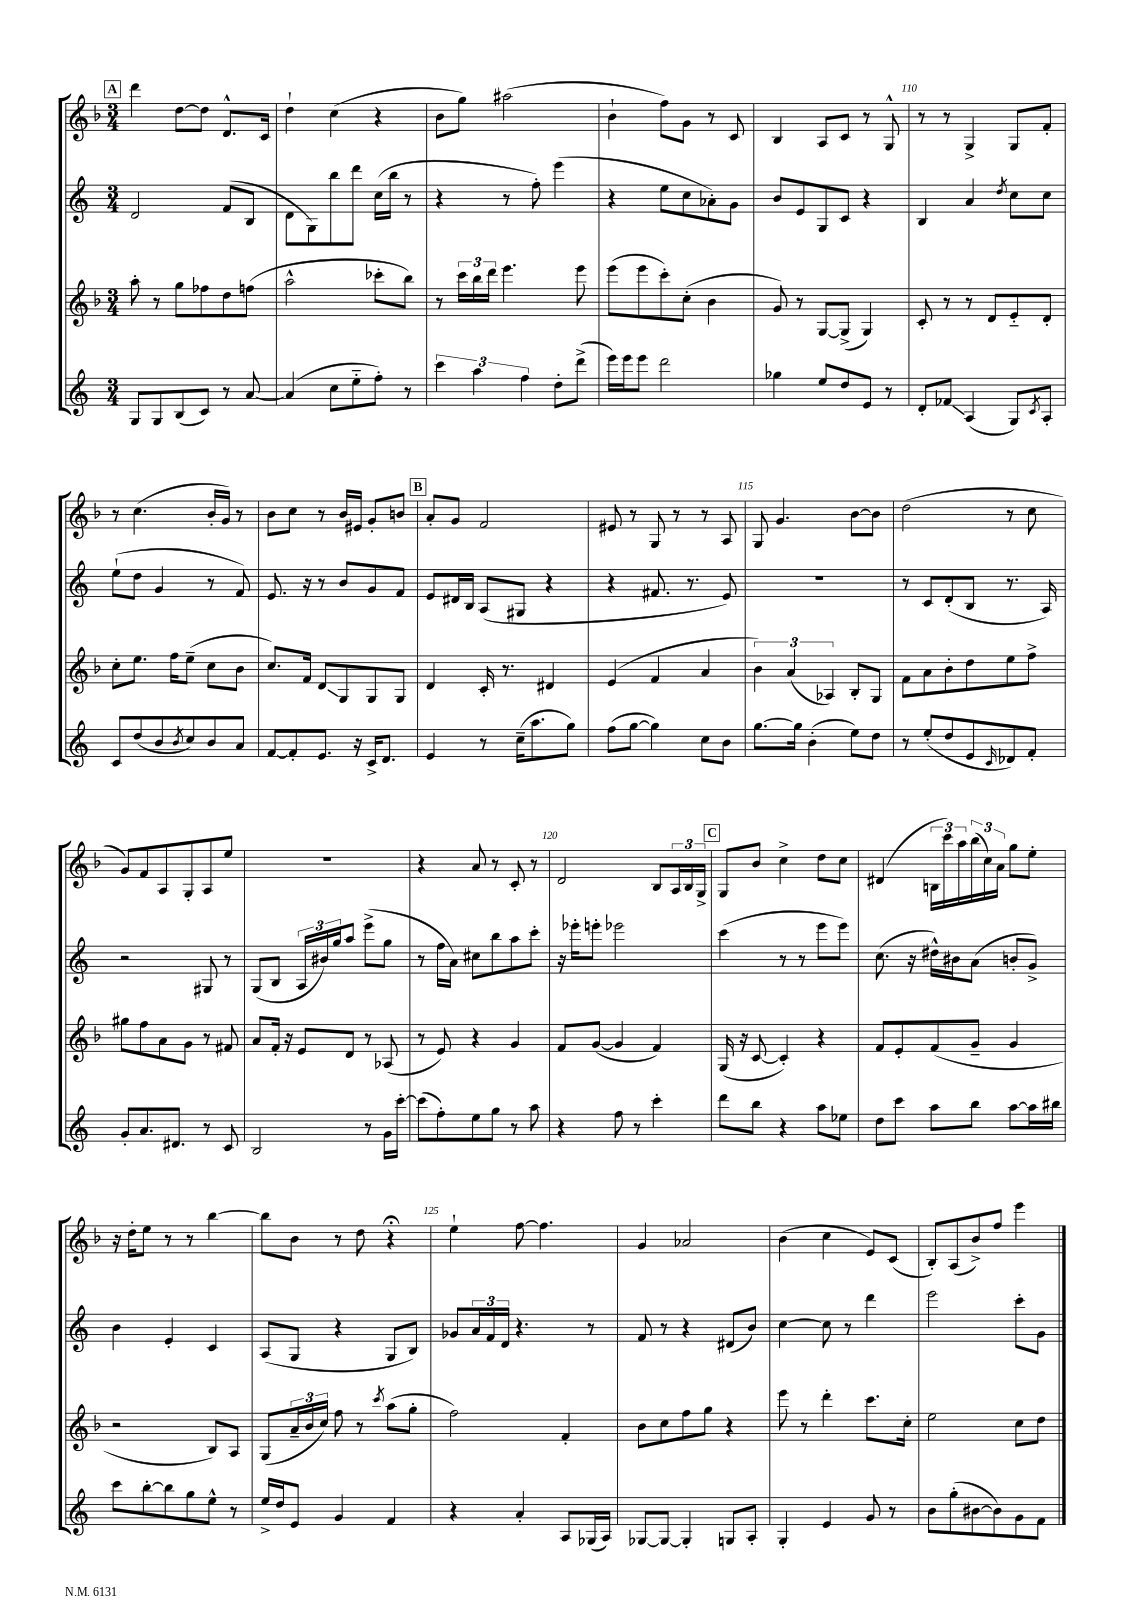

**kern	**kern	**kern	**kern
*staff4	*staff3	*staff2	*staff1
*clefG2	*clefG2	*clefG2	*clefG2
*k[]	*k[b-]	*k[]	*k[b-]
*M3/4	*M3/4	*M3/4	*M3/4
8G/L	8aa'\	2d/	4ddd\
8G/	8r	.	.
(8B/	8gg\L	.	[8dd\L
8c/J)	8ff-\	.	8dd\]J
8r	8dd\	(8f/L	8.d^^/L
[8a/	(8ff\J	8B/J	.
.	.	.	16c/Jk
=	=	=	=
(4a/]	2aa^^\	8d\L	4dd`\
.	.	8G\)	.
8cc\L	.	8bb\	(4cc\
8ee'~\	.	8ddd\J	.
8ff'\J)	8ccc-'\L	(16cc\LL	4r
.	.	16bb\JJ	.
8r	8bb-\J)	8r	.
=	=	=	=
6ccc\	8r	4r	8b-\L
.	24ccc\LL	.	8gg\J)
6aa\	24bb-\	.	.
.	24ddd\JJ	.	.
.	4.eee\	8r	(2aa#\
6ff\	.	.	.
.	.	8ff'\)	.
8dd'\L	.	(4eee\	.
(8ddd^\J	8eee\	.	.
=	=	=	=
16eee\LL)	(8eee\L	4r	4b-`\
16eee\J	.	.	.
8eee\J	8eee\	.	.
2ddd\	8ccc'\)	8ee\L	8ff\L)
.	(8cc'\J	8cc\	8g\J
.	4b-\	8a-'\)	8r
.	.	8g\J	8c/
=	=	=	=
4gg-\	8g/)	8b/L	4B-/
.	8r	8e/	.
8ee/L	[8G/L	8G/	8A/L
8dd/	(8G^/]J	8c/J	8c/J
8e/J	4G/)	4r	8r
8r	.	.	8G^^/
=	=	=	=
8d'/L	8c'/	4B/	8r
8f-/J	8r	.	8r
(4A/	8r	4a/	4G^/
.	8d/L	.	.
.	.	8qdd/	.
8G/L)	8e'~/	8cc\L	8G/L
8qc/	.	.	.
8A'/J	8d'/J	8cc\J	8f'/J
=	=	=	=
8c/L	8cc'\L	(8ee`\L	8r
(8dd/	8.ee\J	8dd\J	(4.cc\
8b/	.	4g/	.
.	16ff\LK	.	.
8qb/	.	.	.
8cc/)	(8ee~\J	.	.
8b/	8cc\L	8r	16b-'/LL
.	.	.	16g/JJ)
8a/J	8b-\J	8f/)	8r
=	=	=	=
[8f/L	8.cc/L)	8.e/	8b-\L
8f'/]	.	.	8cc\J
.	16f/Jk	16r	.
8.e/J	8d/L	8r	8r
.	8G/	8b/L	16b-/LL
16r	.	.	16e#/JJ
16c^/LK	8G/	8g/	8g'/L
8.d/J	.	.	.
.	8G/J	8f/J	8b/J
=	=	=	=
4e/	4d/	8e/L	8a'/L
.	.	16d#/L	8g/J
.	.	16B/JJ	.
8r	16c'/	(8A/L	2f/
.	8.r	.	.
(16cc~\LK	.	8G#/J	.
8.aa\	.	.	.
.	4d#/	4r	.
8gg\J)	.	.	.
=	=	=	=
(8ff\L	(4e/	4r	8e#/
[8gg\J	.	.	8r
4gg\])	4f/	8.f#/	8G/
.	.	.	8r
.	.	8.r	.
8cc\L	4a/	.	8r
8b\J	.	8e/)	8A/
=	=	=	=
[8.gg\L	6b-\)	2.r	8G/
.	.	.	4.g/
.	(6a/	.	.
16gg\]Jk	.	.	.
(4b'\	.	.	.
.	6A-/)	.	.
8ee\L)	8B-'/L	.	[8b-\L
8dd\J	8G/J	.	8b-\]J
=	=	=	=
8r	8f\L	8r	(2dd\
(8ee'/L	8a\	8c/L	.
8dd/	8b-'\	(8d'/	.
8e/	8dd\	8B/J	.
16qqc/	.	.	.
8d-/)	8ee\	8.r	8r
8f'/J	8ff^\J	.	8cc\
.	.	16A/)	.
=	=	=	=
8g'/L	8gg#\L	2r	8g/L)
8.a/	8ff\	.	8f/
.	8a\	.	8A/
8.d#/J	.	.	.
.	8g\J	.	8G'/
8r	8r	8G#/	8A/
8c/	8f#/	8r	8ee/J
=	=	=	=
2B/	8a/L	(8G/L	2.r
.	16f'/Jk	8B/J	.
.	16r	.	.
.	8e/L	24A/LL	.
.	.	24b#/)	.
.	.	24gg/J	.
.	8d/J	8aa/J	.
8r	8r	(8eee^\L	.
16g\LL	(8A-/	8gg\J	.
[16ccc'\JJ	.	.	.
=	=	=	=
(8ccc\]L	8r	8r	4r
8ff'\)	8e/)	16ff\LL	.
.	.	16a\JJ)	.
8ee\	4r	8cc#\L	8a/
8gg\J	.	8bb\	8r
8r	4g/	8aa\	8c'/
8aa\	.	8ccc'\J	8r
=	=	=	=
4r	8f/L	16r	2d/
.	.	16eee-'\LK	.
.	([8g/J	8eee'\J	.
8ff\	4g/]	2eee-\	.
8r	.	.	.
4ccc'\	4f/)	.	8B-/L
.	.	.	24A/L
.	.	.	24B-/
.	.	.	24G^/JJ
=	=	=	=
8ddd\L	(16G/	(4ccc\	8G/L
.	16r	.	.
8bb\J	[8c/	.	8b-/J
4r	4c'/])	8r	4cc^\
.	.	8r	.
8aa\L	4r	8eee\L	8dd\L
8ee-\J	.	8eee\J)	8cc\J
=	=	=	=
8dd\L	8f/L	(8.cc\	(4d#/
8ccc\J	8e'/	.	.
.	.	16r	.
8aa\L	(8f/	16dd#^^\LL)	24B\LL
.	.	.	24ccc\)
.	.	16b#\J	.
.	.	.	24aa\
8bb\J	8g~/J	(8a\J	(24bb-\
.	.	.	24cc\)
.	.	.	24a\JJ
[8aa\L	4g/	8b'/L	8gg\L
16aa\]L	.	8g^/J)	8ee'\J
16bb#\JJ	.	.	.
=	=	=	=
8ccc\L	2r	4b\	16r
.	.	.	16dd'\LK
[8bb'\	.	.	8ee\J
8bb\]	.	4e'/	8r
8gg\	.	.	8r
8ee^^\J	8B-/L)	4c/	[4bb-\
8r	8A/J	.	.
=	=	=	=
16ee^/LL	(8G/L	(8A/L	8bb-\]L
16dd/J	.	.	.
8e/J	24a~/L	8G/J	8b-\J
.	24b-/	.	.
.	24cc/JJ)	.	.
4g/	8ff\	4r	8r
.	8r	.	8dd\
.	8qccc/	.	.
4f/	(8aa\L	8G/L	4r;
.	8gg'\J	8B/J)	.
=	=	=	=
4r	2ff\)	8g-/L	4ee`\
.	.	24a/L	.
.	.	24f/	.
.	.	24d/JJ	.
4a'/	.	4.r	[8ff\
.	.	.	4.ff\]
8A/L	4f'/	.	.
(16G-/L	.	8r	.
16A/JJ)	.	.	.
=	=	=	=
[8G-/L	8b-\L	8f/	4g/
8G-/_J	8cc\	8r	.
4G-'/]	8ff\	4r	2a-/
.	8gg\J	.	.
8G/L	4r	(8d#/L	.
8A'/J	.	8b/J)	.
=	=	=	=
4G'/	8eee\	[4cc\	(4b-\
.	8r	.	.
4e/	4ddd'\	8cc\]	4cc\
.	.	8r	.
8g/	8.ccc\L	4ddd\	8e/L)
8r	.	.	(8c/J
.	16cc'\Jk	.	.
=	=	=	=
8b\L	2ee\	2eee\	8B-'/L)
(8gg'\	.	.	(8A/
[8b#\	.	.	8b-^/)
8b#\])	.	.	8ff/J
8g\	8cc\L	8ccc'\L	4eee\
8f\J	8dd\J	8g\J	.
==	==	==	==
*-	*-	*-	*-
